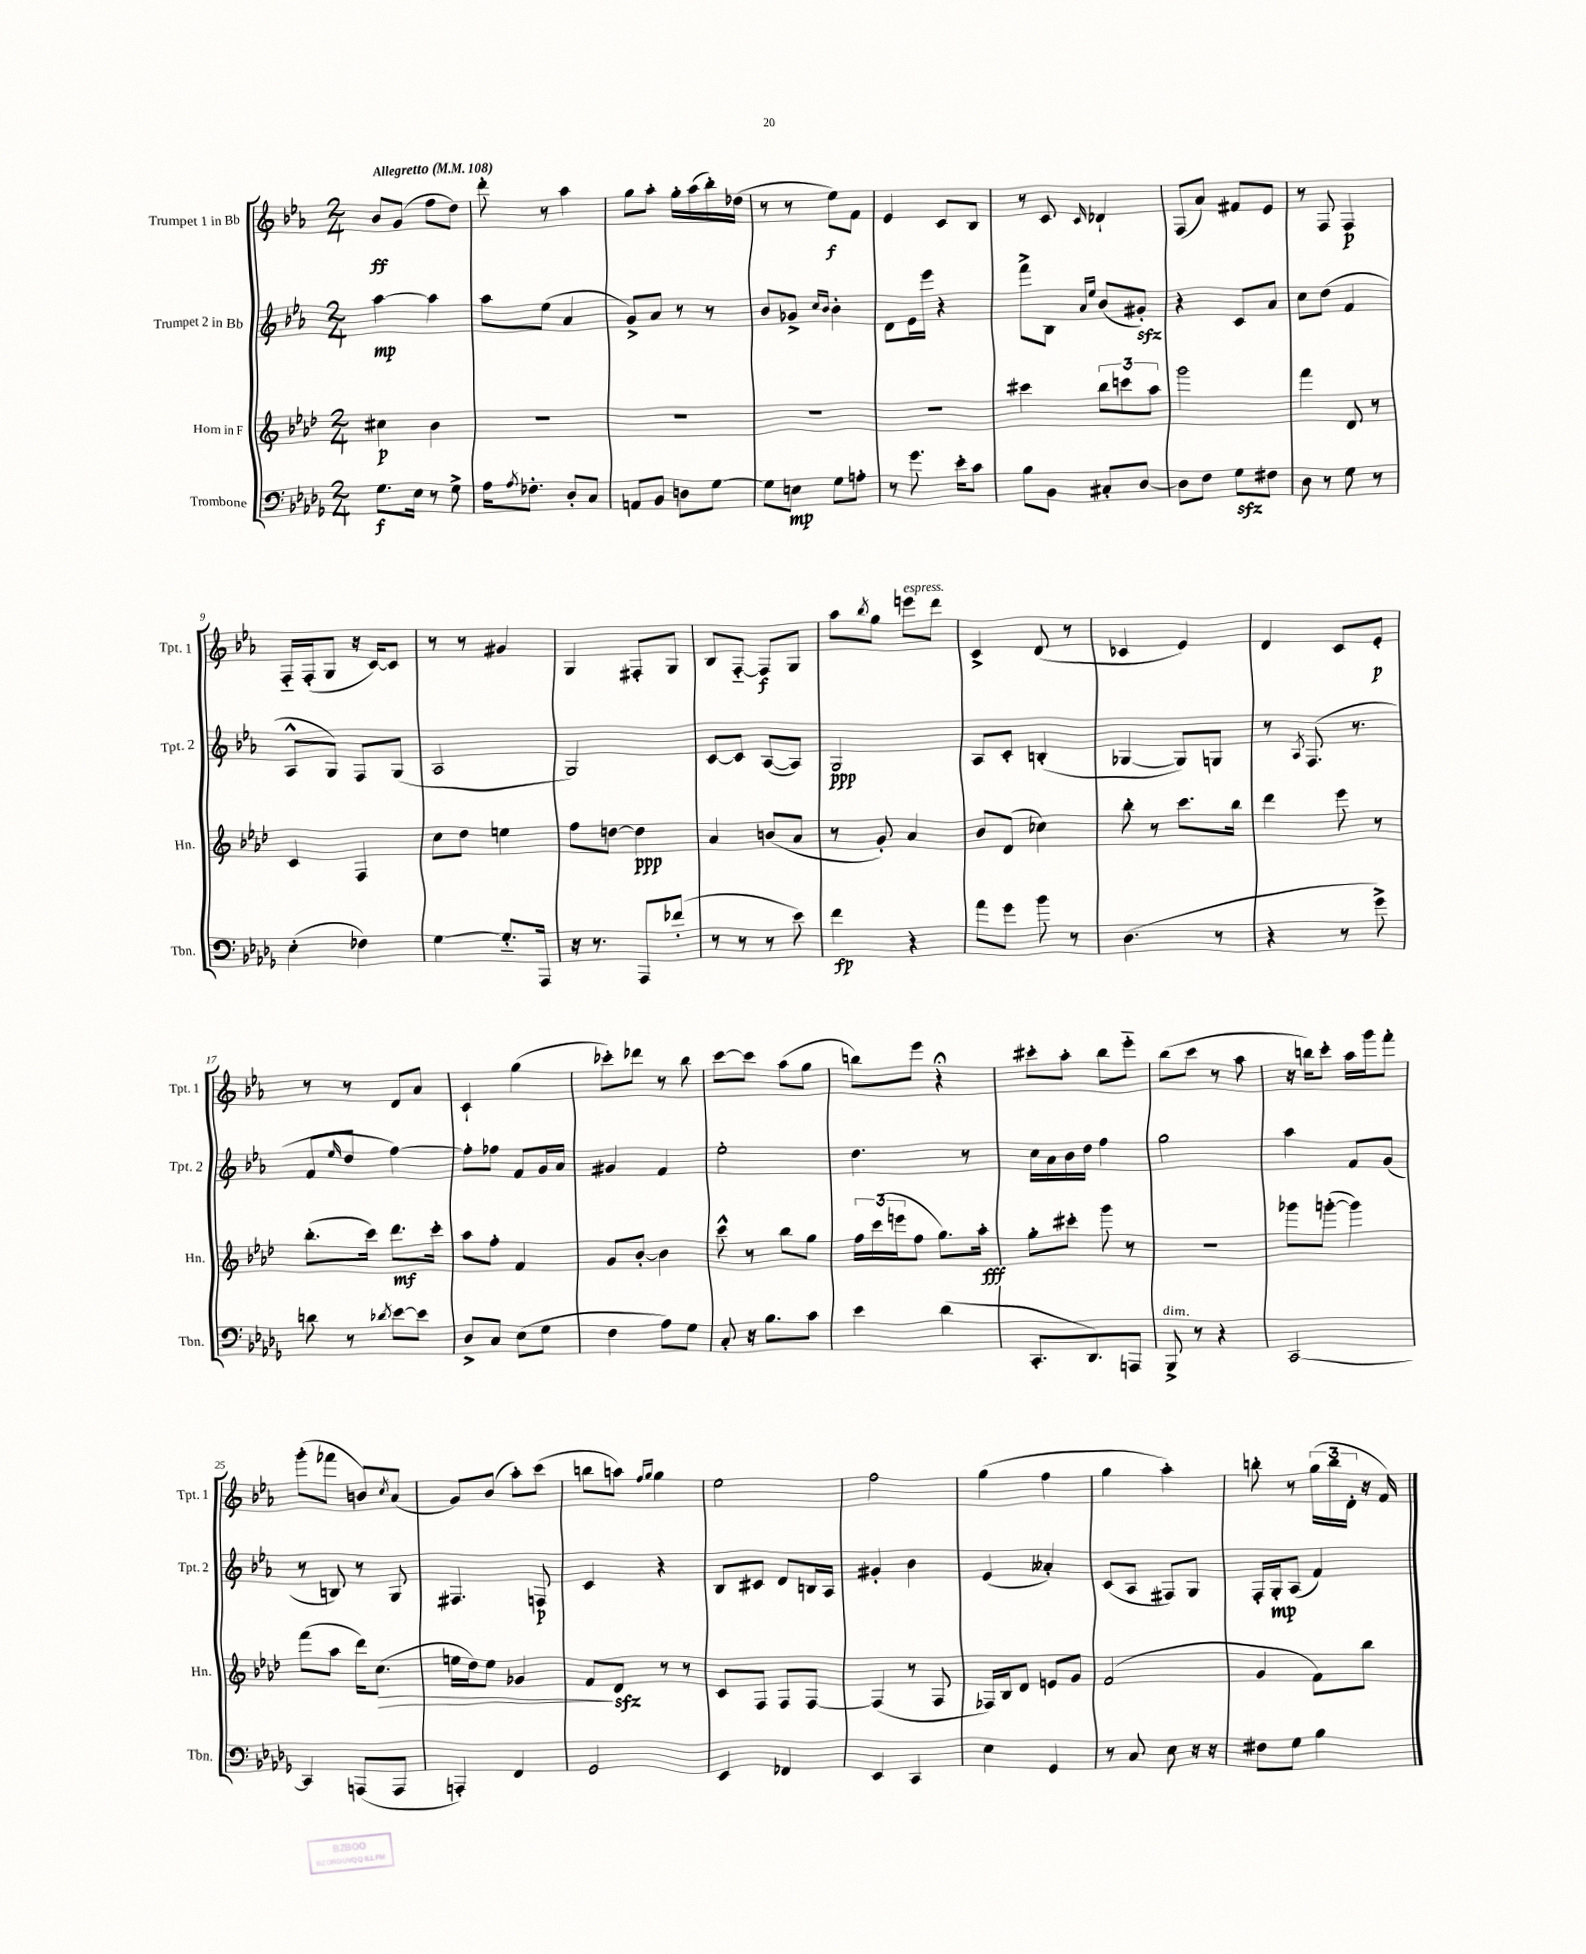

**kern	**dynam	**kern	**dynam	**kern	**dynam	**kern	**dynam
*part4	*part4	*part3	*part3	*part2	*part2	*part1	*part1
*staff4	*staff4	*staff3	*staff3	*staff2	*staff2	*staff1	*staff1
*I"Trombone	*	*I"Horn in F	*	*I"Trumpet 2 in Bb	*	*I"Trumpet 1 in Bb	*
*I'Tbn.	*	*I'Hn.	*	*I'Tpt. 2	*	*I'Tpt. 1	*
*clefF4	*	*clefG2	*	*clefG2	*	*clefG2	*
*k[b-e-a-d-g-]	*	*k[b-e-a-d-]	*	*k[b-e-a-]	*	*k[b-e-a-]	*
*M2/4	*	*M2/4	*	*M2/4	*	*M2/4	*
*MM108	*	*MM108	*	*MM108	*	*MM108	*
=1	=1	=1	=1	=1	=1	=1	=1
!	!	!	!	!	!	!LO:TX:a:B:t=Allegretto	!
8.G-\L	f	4cc#X\	p	[4aa-\	mp	8b-/L	ff
.	.	.	.	.	.	(8g/J	.
16E-\Jk	.	.	.	.	.	.	.
8r	.	4b-\	.	4aa-\]	.	8ff\L	.
8G-^\	.	.	.	.	.	8dd\J)	.
=2	=2	=2	=2	=2	=2	=2	=2
16A-\KL	.	2r	.	8aa-\L	.	8ddd'\	.
8qA-/	.	.	.	.	.	.	.
8.F-X'\J	.	.	.	.	.	.	.
.	.	.	.	(8ee-\J	.	8r	.
8D-'/L	.	.	.	4a-/	.	4aa-\	.
8C/J	.	.	.	.	.	.	.
=3	=3	=3	=3	=3	=3	=3	=3
8AAn/L	.	2r	.	8g^/L)	.	8gg\L	.
8BB-/J	.	.	.	8a-/J	.	8aa-'\J	.
8Dn\L	.	.	.	8r	.	16gg'\LL	.
.	.	.	.	.	.	(16aa-\	.
[8G-\J	.	.	.	8r	.	16bb-'\)	.
.	.	.	.	.	.	(16dd-X\JJ	.
=4	=4	=4	=4	=4	=4	=4	=4
8G-\L]	.	2r	.	8b-/L	.	8r	.
8En\J	mp	.	.	8g-X^/J	.	8r	.
.	.	.	.	16qqcc/LL	.	.	.
.	.	.	.	16qqb-/JJ	.	.	.
8G-\L	.	.	.	4b-'\	.	8ee-\L)	f
8An'\J	.	.	.	.	.	8f\J	.
=5	=5	=5	=5	=5	=5	=5	=5
8r	.	2r	.	8d\L	.	4e-/	.
8.g-\	.	.	.	16e-\L	.	.	.
.	.	.	.	16eee-\JJ	.	.	.
.	.	.	.	4r	.	8c/L	.
16e-'\KL	.	.	.	.	.	.	.
8c\J	.	.	.	.	.	8B-/J	.
=6	=6	=6	=6	=6	=6	=6	=6
8B-\L	.	4ccc#X\	.	8fff^\L	.	8r	.
8BB-\J	.	.	.	8B-\J	.	8c/	.
.	.	.	.	16qqa-/LL	.	.	.
.	.	.	.	16qqee-/JJ	.	16qqc/	.
8C#X'/L	.	12bb-\L	.	(8b-/L	.	4d-X`/	.
.	.	12cccn\	.	.	.	.	.
[8D-/J	.	.	.	8g#Xzz'/J)	.	.	.
.	.	12aa-\J	.	.	.	.	.
=7	=7	=7	=7	=7	=7	=7	=7
8D-\L]	.	2ggg\	.	4r	.	(8F/L	.
8F\J	.	.	.	.	.	8a-/J)	.
8G-zz\L	.	.	.	8c/L	.	8f#X/L	.
8F#X\J	.	.	.	8a-/J	.	8e-/J	.
=8	=8	=8	=8	=8	=8	=8	=8
8D-\	.	4fff\	.	8cc\L	.	8r	.
8r	.	.	.	(8dd\J	.	8F/	.
8G-\	.	8d-/	.	4f/	.	4F/	p
8r	.	8r	.	.	.	.	.
!!LO:LB:g=z
=9	=9	=9	=9	=9	=9	=9	=9
(4E-'\	.	4c/	.	8A-^^/L	.	16F/LL	.
.	.	.	.	.	.	(16F'/J	.
.	.	.	.	8G/J)	.	8G/J	.
4F-X\)	.	4F/	.	8F/L	.	16r	.
.	.	.	.	.	.	[16c/KL)	.
.	.	.	.	(8G/J	.	8c/J]	.
=10	=10	=10	=10	=10	=10	=10	=10
[4G-\	.	8cc\L	.	2A-/	.	8r	.
.	.	8dd-\J	.	.	.	8r	.
8.G-/L]	.	4een\	.	.	.	4g#X/	.
16AAA-/Jk	.	.	.	.	.	.	.
=11	=11	=11	=11	=11	=11	=11	=11
16r	.	8ff\L	.	2G/)	.	4G/	.
8.r	.	.	.	.	.	.	.
.	.	[8ddn\J	.	.	.	.	.
8AAA-/L	.	4dd\]	ppp	.	.	8F#X'/L	.
(8f-X'/J	.	.	.	.	.	8G/J	.
=12	=12	=12	=12	=12	=12	=12	=12
8r	.	4a-/	.	[8c/L	.	8B-/L	.
8r	.	.	.	8c/J]	.	[8F/J	.
8r	.	(8bn/L	.	([8A-/L	.	8F/L]	f
8e-\)	.	8a-/J	.	8A-/J])	.	8G/J	.
=13	=13	=13	=13	=13	=13	=13	=13
4f\	fp	8r	.	2G/	ppp	8aa-\L	.
.	.	.	.	.	.	8qbb-/	.
.	.	8g'/)	.	.	.	8gg\J	.
!	!	!	!	!	!	!LO:TX:a:i:t=espress.	!
4r	.	4a-/	.	.	.	8eeen\L	.
.	.	.	.	.	.	8ddd\J	.
=14	=14	=14	=14	=14	=14	=14	=14
8a-\L	.	8b-/L	.	8A-/L	.	4c^/	.
8g-\J	.	(8d-/J	.	8c'/J	.	.	.
8b-\	.	4cc-X\)	.	(4Bn'/	.	(8d/	.
8r	.	.	.	.	.	8r	.
=15	=15	=15	=15	=15	=15	=15	=15
(4.D-\	.	8bb-'\	.	[4G-X/	.	4c-X/	.
.	.	8r	.	.	.	.	.
.	.	8.ccc\L	.	8G-/L])	.	4e-/)	.
8r	.	.	.	8Gn/J	.	.	.
.	.	16bb-\Jk	.	.	.	.	.
=16	=16	=16	=16	=16	=16	=16	=16
4r	.	4ddd-\	.	8r	.	4d/	.
.	.	.	.	8qA-/	.	.	.
.	.	.	.	(8.F/	.	.	.
8r	.	8eee-\	.	.	.	8c/L	.
.	.	.	.	8.r	.	.	.
8g-^\)	.	8r	.	.	.	8e-'/J	p
!!LO:LB:g=z
=17	=17	=17	=17	=17	=17	=17	=17
8dn\	.	(8.bb-'\L	.	8f/L	.	8r	.
.	.	.	.	16qqee-/	.	.	.
8r	.	.	.	8dd/J	.	8r	.
.	.	16ccc\Jk)	.	.	.	.	.
8qd-X/	.	.	.	.	.	.	.
[8e-\L	.	8.ddd-\L	mf	[4ff\)	.	8d/L	.
8e-\J]	.	.	.	.	.	8a-/J	.
.	.	16ccc'\Jk	.	.	.	.	.
=18	=18	=18	=18	=18	=18	=18	=18
8D-^/L	.	8aa-\L	.	8ff'\L]	.	4c`/	.
8C/J	.	8ff'\J	.	8ff-X\J	.	.	.
(8E-\L	.	4f/	.	8f/L	.	(4gg\	.
8G-\J	.	.	.	16g/L	.	.	.
.	.	.	.	16a-/JJ	.	.	.
=19	=19	=19	=19	=19	=19	=19	=19
4F\	.	8g/L	.	4g#X/	.	8ccc-X'\L)	.
.	.	[8b-'/J	.	.	.	8ddd-X\J	.
8A-\L)	.	4b-\]	.	4f/	.	8r	.
8G-\J	.	.	.	.	.	8bb-\	.
=20	=20	=20	=20	=20	=20	=20	=20
8C'/	.	8ccc^^\	.	2ee-'\	.	[8ccc\L	.
16r	.	8r	.	.	.	8ccc\J]	.
8.B-\L	.	.	.	.	.	.	.
.	.	8bb-\L	.	.	.	(8aa-\L	.
8c\J	.	8gg\J	.	.	.	8gg\J	.
=21	=21	=21	=21	=21	=21	=21	=21
4e-\	.	24ff\LL	.	4.dd\	.	8bbn\L)	.
.	.	(24ccc\	.	.	.	.	.
.	.	24eeen\J	.	.	.	.	.
.	.	8ff\J	.	.	.	8eee-\J	.
(4d-\	.	8.gg\L)	.	.	.	4r;<	.
.	.	.	.	8r	.	.	.
.	.	16aa-'\Jk	fff	.	.	.	.
=22	=22	=22	=22	=22	=22	=22	=22
8.CC'/L	.	8gg'\L	.	16cc\LL	.	8ccc#X'\L	.
.	.	.	.	16a-\	.	.	.
.	.	8ccc#X'\J	.	16b-\	.	8aa-'\J	.
8.DD-/)	.	.	.	16dd\JJ	.	.	.
.	.	8ggg\	.	4ff\	.	8bb-\L	.
8AAAn/J	.	8r	.	.	.	8eee-\J	.
=23	=23	=23	=23	=23	=23	=23	=23
!LO:TX:a:i:t=dim.	!	!	!	!	!	!	!
8BBB-^/	.	2r	.	2gg\	.	(8bb-\L	.
8r	.	.	.	.	.	8ccc\J	.
4r	.	.	.	.	.	8r	.
.	.	.	.	.	.	8aa-\	.
=24	=24	=24	=24	=24	=24	=24	=24
[2CC/	.	8ggg-X\L	.	4aa-\	.	16r	.
.	.	.	.	.	.	16bbn\KL)	.
.	.	([8gggn'\J	.	.	.	8ccc'\J	.
.	.	4ggg\])	.	8f/L	.	16aa-\LL	.
.	.	.	.	.	.	16ggg\J	.
.	.	.	.	(8g/J	.	8fff'\J	.
!!LO:LB:g=z
=25	=25	=25	=25	=25	=25	=25	=25
4CC/]	.	(8fff\L	.	8r	.	(8ggg'\L	.
.	.	8aa-\J	.	8Bn/)	.	8fff-X\J	.
(8AAAn/L	.	16ddd-\KL)	.	8r	.	8bn/L)	.
!	!	!	!LO:HP:b	!	!	!	!
.	.	(8.cc\J	>	.	.	.	.
.	.	.	.	.	.	8qcc/	.
8AAA/J	.	.	.	8G/	.	(8a-/J	.
=26	=26	=26	=26	=26	=26	=26	=26
4AAAn'/)	.	16een\LL	.	4.F#X/	.	8g/L)	.
.	.	16dd-\J)	.	.	.	.	.
.	.	8ee\J	.	.	.	(8b-/J	.
4FF/	.	4g-X/	.	.	.	8aa-'\L)	.
.	.	.	.	8Fn/	p	(8ccc\J	.
=27	=27	=27	=27	=27	=27	=27	=27
2GG-/	.	8f/L	.	4c/	.	8bbn\L	.
.	.	8d-zz/J	]	.	.	8aan\J)	.
.	.	.	.	.	.	16qqff/LL	.
.	.	.	.	.	.	16qqgg/JJ	.
.	.	8r	.	4r	.	4gg\	.
.	.	8r	.	.	.	.	.
=28	=28	=28	=28	=28	=28	=28	=28
4EE-/	.	8c/L	.	8B-/L	.	2ee-\	.
.	.	8F/J	.	8c#X/J	.	.	.
4FF-X/	.	8F/L	.	8d/L	.	.	.
.	.	[8F/J	.	16Bn/L	.	.	.
.	.	.	.	16A-/JJ	.	.	.
=29	=29	=29	=29	=29	=29	=29	=29
4EE-/	.	(4F/]	.	4g#X'/	.	2ff\	.
4CC/	.	8r	.	4b-\	.	.	.
.	.	8F/	.	.	.	.	.
=30	=30	=30	=30	=30	=30	=30	=30
4E-\	.	16F-X/LL)	.	(4e-/	.	(4gg\	.
.	.	16B-/J	.	.	.	.	.
.	.	8d-/J	.	.	.	.	.
4GG-/	.	8en/L	.	4a--X'/)	.	4ff\	.
.	.	8g/J	.	.	.	.	.
=31	=31	=31	=31	=31	=31	=31	=31
8r	.	(2f/	.	(8c/L	.	4gg\	.
8C/	.	.	.	8A-/J	.	.	.
8E-\	.	.	.	8F#X/L)	.	4aa-'\)	.
16r	.	.	.	8G/J	.	.	.
16r	.	.	.	.	.	.	.
=32	=32	=32	=32	=32	=32	=32	=32
8F#X\L	.	4g/	.	16F'/LL	.	8bbn'\	.
.	.	.	.	16G'/J	mp	.	.
8G-\J	.	.	.	(8A-/J	.	8r	.
4B-\	.	8f\L)	.	4f/)	.	(24gg\LL	.
.	.	.	.	.	.	24bb\	.
.	.	.	.	.	.	24d'\JJ	.
.	.	8bb-\J	.	.	.	16r	.
.	.	.	.	.	.	16f/)	.
==	==	==	==	==	==	==	==
*-	*-	*-	*-	*-	*-	*-	*-
